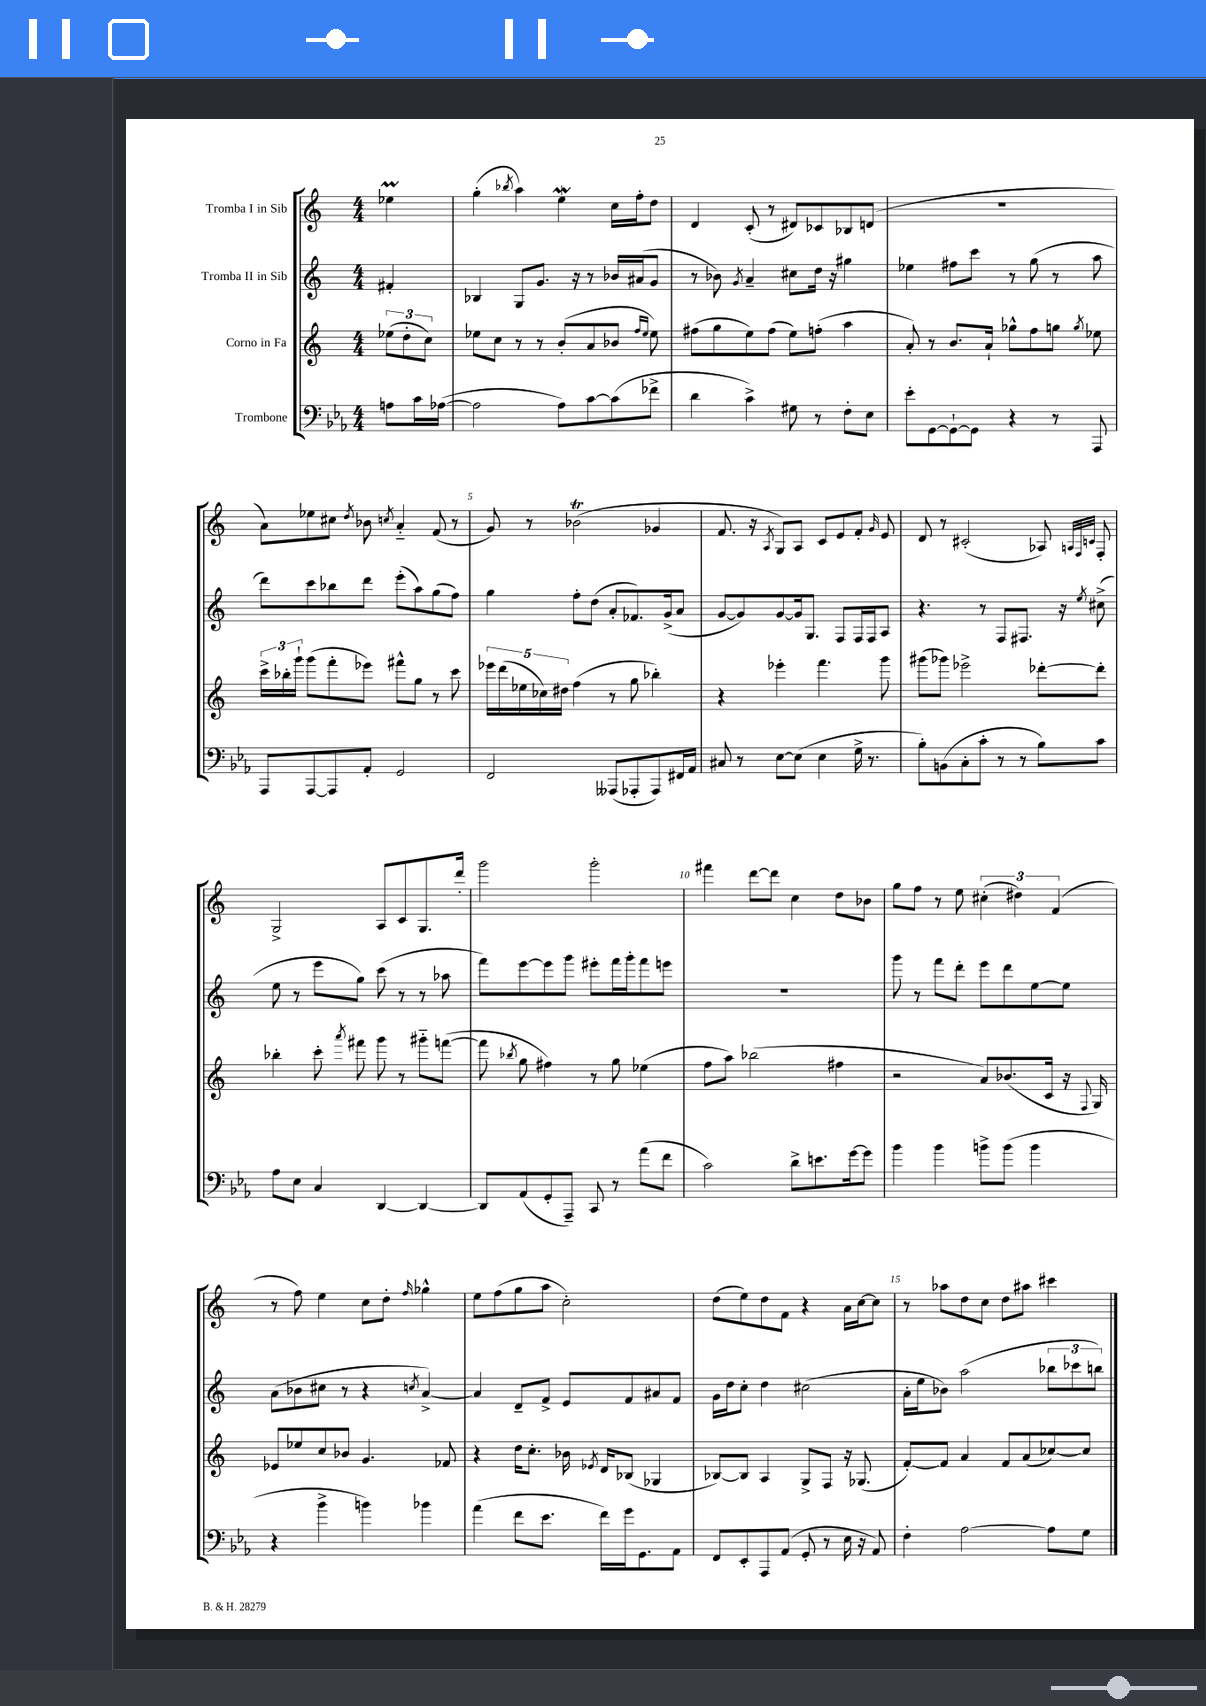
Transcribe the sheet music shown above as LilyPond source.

<<
\new StaffGroup <<
\new Staff = "s0" \with { instrumentName = "Tromba I in Sib" } {
    \clef treble \key c \major \numericTimeSignature \time 4/4 \partial 4
    \autoBeamOff ees''4\prall |
    g''4-.( \acciaccatura { bes''8 } a''4) e''4\mordent c''16[ f''16-. d''8] |
    d'4 c'8-.( r8 dis'8[) ces'8 bes8 d'8]( |
    R1 |
    a'8[) ees''8 cis''8] \acciaccatura { d''8 } bes'8 \acciaccatura { c''8 } a'4-_ f'8( r8 |
    g'8) r8 bes'2\trill( ges'4 |
    f'8. r16 \acciaccatura { a8 } g8[) a8] c'8[ e'8 f'8]-. \grace { g'16 } e'8 |
    d'8 r8 cis'2-.( aes8) \grace { a32[ f32 c'32] } f8-. |
    g2-> a8[ c'8 g8. d'''16]-. |
    g'''2 g'''2-. |
    fis'''4 d'''8[~ d'''8] c''4 d''8[ bes'8] |
    g''8[ f''8] r8 e''8 \tuplet 3/2 { cis''4-.( dis''4) f'4( } |
    r8 f''8) e''4 c''8[ d''8]-. \grace { f''16 } ges''4-^ |
    e''8[ f''8( g''8 a''8] c''2-.) |
    d''8[( e''8) d''8 f'8] r4 a'16[ c''16~ c''8] |
    r8 aes''8[ d''8 c''8] d''8[ ais''8] cis'''4 \bar "|." |
}
\new Staff = "s1" \with { instrumentName = "Tromba II in Sib" } {
    \clef treble \key c \major \numericTimeSignature \time 4/4 \partial 4
    \autoBeamOff fis'4-. |
    bes4 g8[ g'8.] r16 r8 bes'16[ ais'16( g'8] |
    r8 bes'8) \acciaccatura { g'8 } a'4-- cis''8[ d''16] r16 gis''4 |
    ees''4 fis''8[ c'''8] r8 g''8( r8 a''8 |
    d'''8[) c'''8 bes''8 d'''8] e'''8[-.( a''8) g''8( f''8]) |
    g''4 f''8[-. d''8]( a'8[-. fes'8.) g'16->( a'8] |
    g'8[~ g'8) g'8~ g'16 g8.] f8[ f16 f16 a8] |
    r4. r8 f8[ fis8.] r16 \acciaccatura { e''8 } cis''8->( |
    e''8 r8 e'''8[ g''8]) c'''8( r8 r8 aes''8 |
    f'''8[) e'''8~ e'''8 g'''8] eis'''8[-. f'''16 g'''16-. f'''8 e'''8] |
    R1 |
    g'''8 r8 f'''8[ d'''8]-. e'''8[ d'''8 e''8~ e''8] |
    a'8[( bes'8 cis''8] r8 r4 \acciaccatura { c''8 } a'4~->) |
    a'4 d'8[-- f'8]-> e'8[ f'8 ais'8 f'8] |
    g'16[ d''16 c''8]-. d''4 cis''2( |
    a'16[-. e''16 bes'8]) a''2( \tuplet 3/2 { bes''8[ ces'''8 b''8]) } \bar "|." |
}
\new Staff = "s2" \with { instrumentName = "Corno in Fa" } {
    \clef treble \key c \major \numericTimeSignature \time 4/4 \partial 4
    \autoBeamOff \tuplet 3/2 { ees''8[( d''8-. c''8]) } |
    ees''8[ c''8] r8 r8 b'8[-.( a'8 bes'8] \grace { f''16[ ees''16] } ees''8) |
    fis''8[( g''8 e''8) fis''8]( e''8[) f''8]-.( a''4 |
    a'8-.) r8 b'8.[ a'16]-! ges''8[-^ f''8 g''8] \acciaccatura { g''8 } ees''8 |
    \tuplet 3/2 { c'''16[-> bes''16-. g'''16]-! } g'''8[( f'''8-. ees'''8]) fis'''8[-^ g''8] r8 c'''8 |
    \tuplet 5/4 { ees'''16[ d'''16( ees''16 ces''16) dis''16] } f''4( r8 g''8 bes''4-.) |
    r4 ees'''4-. f'''4. g'''8 |
    gis'''8[( ges'''8]) ees'''2-> des'''8[~-. des'''8]-. |
    bes''4-. c'''8-. \acciaccatura { a'''8 } fis'''8 g'''8 r8 gis'''8[-_ f'''8]~( |
    f'''8 \acciaccatura { bes''8 } g''8 fis''4) r8 g''8 ees''4( |
    f''8[ a''8]) bes''2( fis''4 |
    r2 a'8[) bes'8.( c'16] r16 \appoggiatura { f8 } g16) |
    ees'8[ ees''8 c''8 bes'8] g'4. fes'8 |
    r4 d''16[ c''8.]-. bes'16 \acciaccatura { ees'8 } d'16[ bes8]( ges4 |
    bes8[~) bes8] a4 g8[-> f8] r16 ges8.( |
    f'8[~-.) f'8] a'4 f'8[ a'8( ces''8~) ces''8] \bar "|." |
}
\new Staff = "s3" \with { instrumentName = "Trombone" } {
    \clef bass \key ees \major \numericTimeSignature \time 4/4 \partial 4
    \autoBeamOff a8[ c'16 aes16]~( |
    aes2 aes8[) c'8~ c'8( fes'8]-> |
    d'4 c'4->) gis8 r8 f8[-. ees8] |
    ees'8[-. g,8~ g,8~-! g,8] r4 r8 aes,,8 |
    aes,,8[ aes,,8~ aes,,8 aes,8]-. g,2 |
    f,2 aeses,,8[( aes,,8-. aes,,8) fis,16 aes,16] |
    cis8 r8 ees8[~ ees8]( ees4 g16-> r8. |
    bes8[-.) b,8( c8-. c'8]-. r8 r8 bes8[) c'8] |
    aes8[ ees8] c4 d,4~ d,4~ |
    d,8[ aes,8( g,8-. aes,,8]--) c,8 r8 aes'8[( f'8] |
    c'2) d'8[-> e'8. g'16~ g'8] |
    bes'4 bes'4 b'8[-> b'8]( b'4 |
    r4 bes'4-> b'4) bes'4 |
    aes'4( f'8[ ees'8.] f'16[) g'16 g,8. aes,8] |
    f,8[ ees,8-. aes,,8 aes,8]( g,8-. r8 ees16 r16 aes,8) |
    f4-. aes2~ aes8[ g8] \bar "|." |
}
>>
>>
\layout { \context { \Score \override BarNumber.break-visibility = ##(#f #t #t) barNumberVisibility = #(every-nth-bar-number-visible 5) } }
